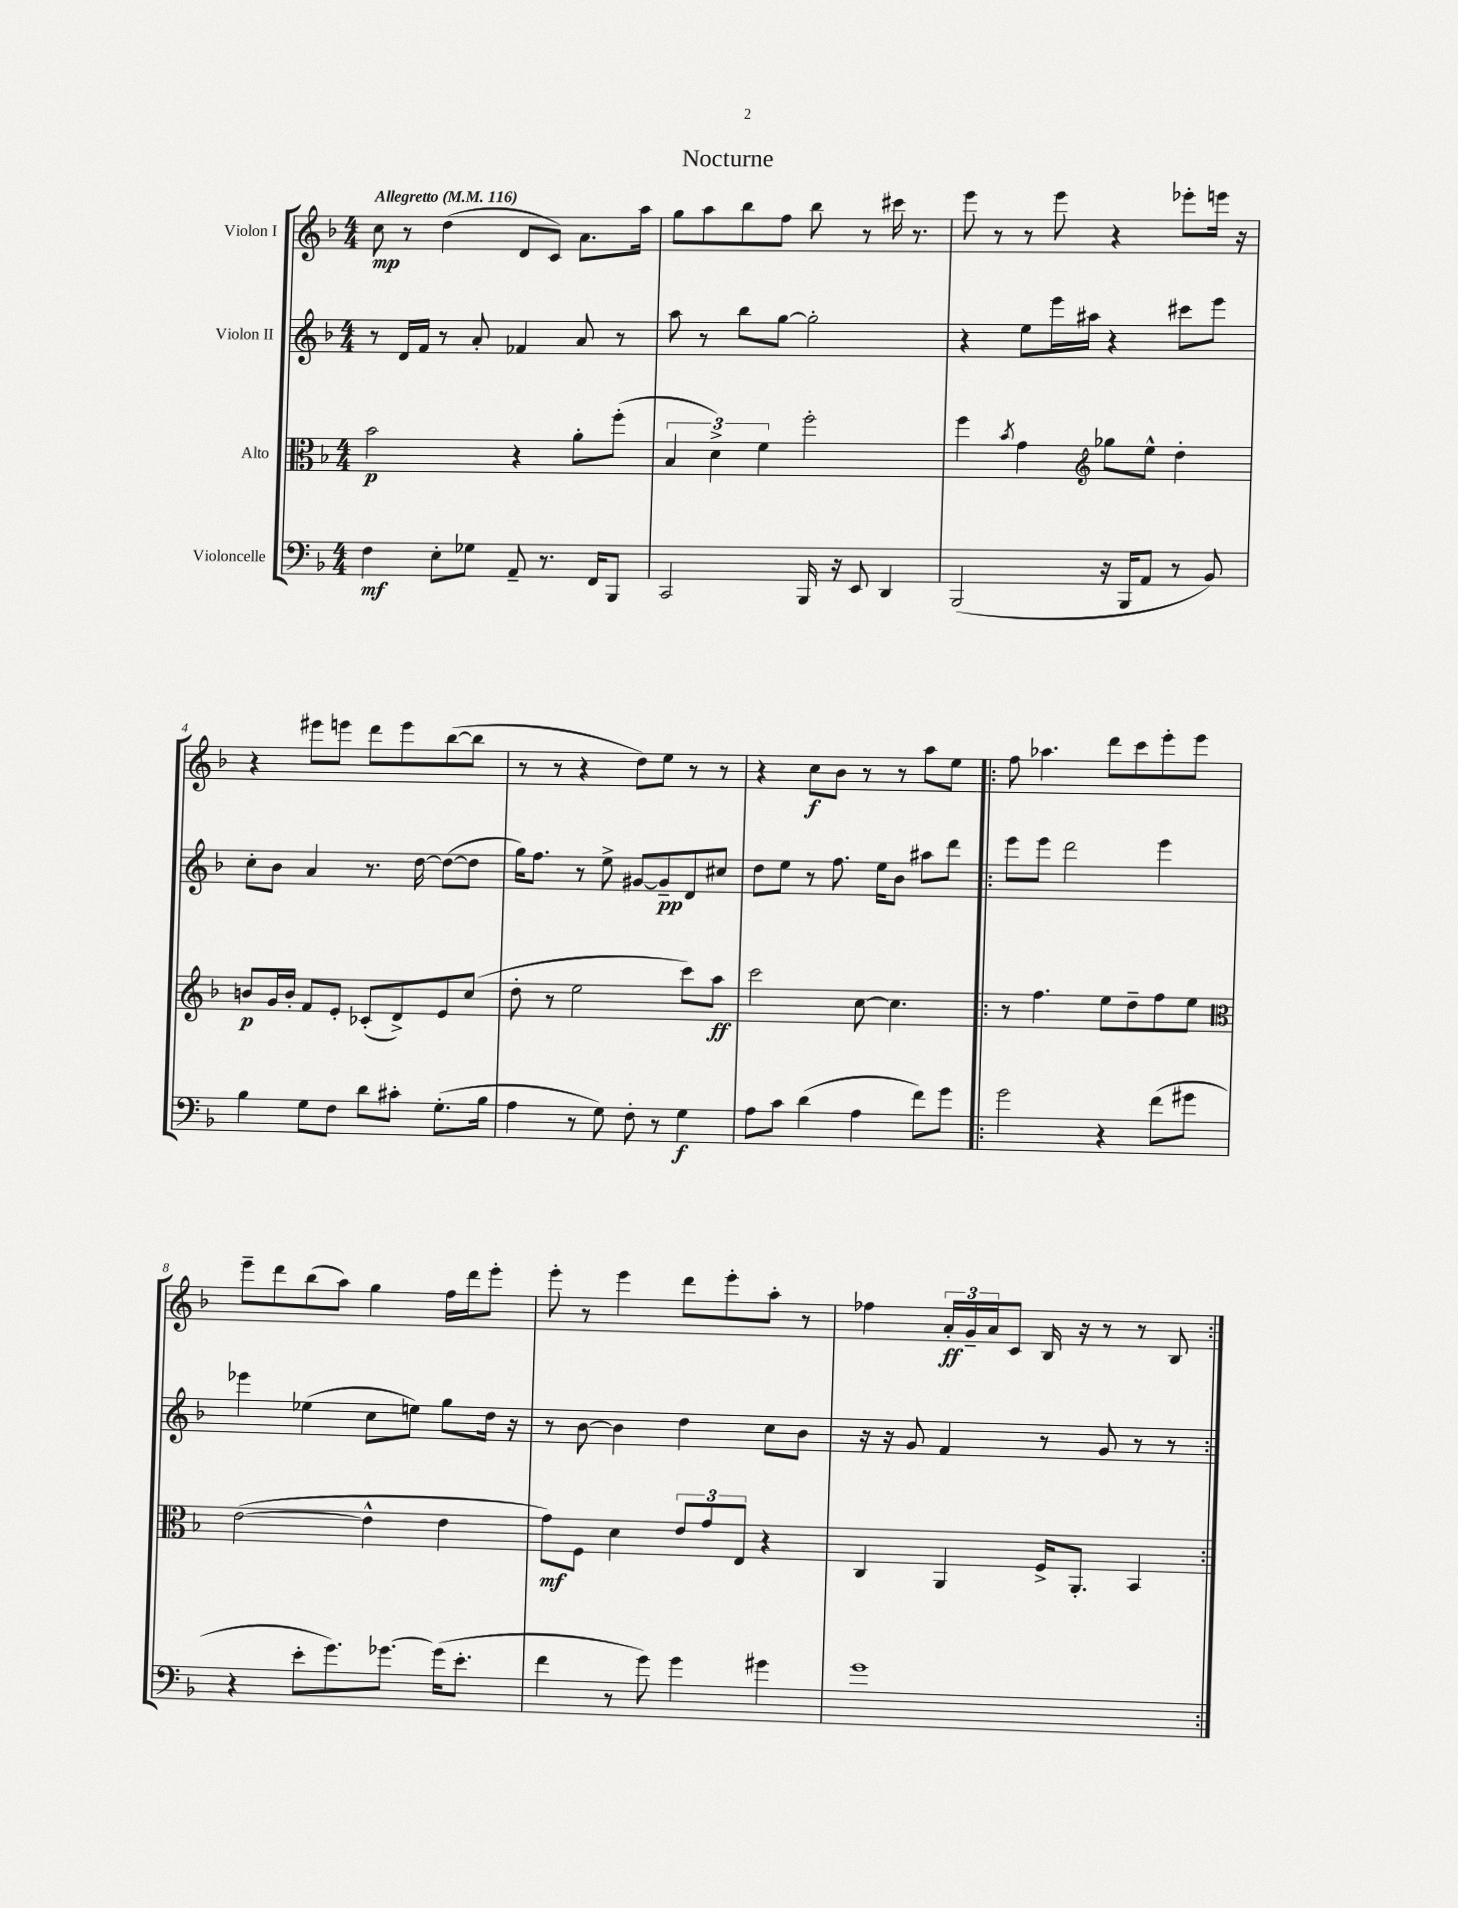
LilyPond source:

\header { title = "Nocturne" }
<<
\new StaffGroup <<
\new Staff = "s0" \with { instrumentName = "Violon I" } {
    \clef treble \key f \major \numericTimeSignature \time 4/4 \tempo "Allegretto" 4 = 116
    c''8\mp r8 d''4( d'8 c'8) a'8. a''16 |
    g''8 a''8 bes''8 f''8 bes''8 r8 cis'''16 r8. |
    e'''8 r8 r8 e'''8 r4 ees'''8-. e'''16 r16 |
    r4 eis'''8 e'''8 d'''8 e'''8 bes''8~( bes''8 |
    r8 r8 r4 d''8) e''8 r8 r8 |
    r4 c''8\f bes'8 r8 r8 a''8 e''8 |
    \repeat volta 2 { f''8 aes''4. d'''8 c'''8 e'''8-. e'''8 |
    e'''8-- d'''8 bes''8( a''8) g''4 f''16 d'''16 e'''8-. |
    e'''8-. r8 e'''4 d'''8 e'''8-. a''8-. r8 |
    fes''4 \tuplet 3/2 { a'16-.\ff g'16-- a'16 } c'8 bes16 r16 r8 r8 bes8 | }
}
\new Staff = "s1" \with { instrumentName = "Violon II" } {
    \clef treble \key f \major \numericTimeSignature \time 4/4
    r8 d'16 f'16 r8 a'8-. fes'4 a'8 r8 |
    a''8 r8 bes''8 g''8~ g''2-. |
    r4 e''8 e'''16 ais''16 r4 cis'''8 e'''8 |
    c''8-. bes'8 a'4 r8. d''16~ d''8~( d''8 |
    g''16) f''8. r8 e''8-> gis'8~ gis'8--\pp d'8 cis''8 |
    d''8 e''8 r8 f''8. e''16 bes'8 ais''8 d'''8 |
    \repeat volta 2 { e'''8 e'''8 d'''2 e'''4 |
    ees'''4 ees''4( c''8 e''8) g''8 d''16 r16 |
    r8 bes'8~ bes'4 d''4 c''8 bes'8 |
    r16 r16 g'8 f'4 r8 g'8 r8 r8 | }
}
\new Staff = "s2" \with { instrumentName = "Alto" } {
    \clef alto \key f \major \numericTimeSignature \time 4/4
    bes'2\p r4 a'8-. f''8-.( |
    \tuplet 3/2 { bes4 d'4->) f'4 } f''2-. |
    f''4 \acciaccatura { bes'8 } g'4 \clef treble ges''8 e''8-^ d''4-. |
    b'8\p g'16 b'16-. f'8 e'8-. ces'8-.( d'8->) e'8 c''8( |
    d''8-. r8 e''2 c'''8) a''8\ff |
    c'''2 c''8~ c''4. |
    \repeat volta 2 { r8 f''4. e''8 d''8-- f''8 e''8 |
    \clef alto e'2~( e'4-^ e'4 |
    g'8\mf) f8 d'4 \tuplet 3/2 { e'8 g'8 e8 } r4 |
    c4 a,4 f16-> a,8.-. bes,4 | }
}
\new Staff = "s3" \with { instrumentName = "Violoncelle" } {
    \clef bass \key f \major \numericTimeSignature \time 4/4
    f4\mf e8-. ges8 a,8-- r8. f,16 bes,,8 |
    c,2 bes,,16 r16 e,8 d,4 |
    bes,,2( r16 bes,,16 a,8 r8 bes,8) |
    bes4 g8 f8 d'8 cis'8-. g8.-.( bes16 |
    a4 r8 g8) f8-. r8 g4\f |
    a8 c'8 d'4( a4 f'8) g'8 |
    \repeat volta 2 { g'2 r4 f'8( gis'8 |
    r4 e'8-. g'8.) ges'8.~ ges'16( e'8.-. |
    f'4 r8 g'8) g'4 gis'4 |
    g'1 | }
}
>>
>>
